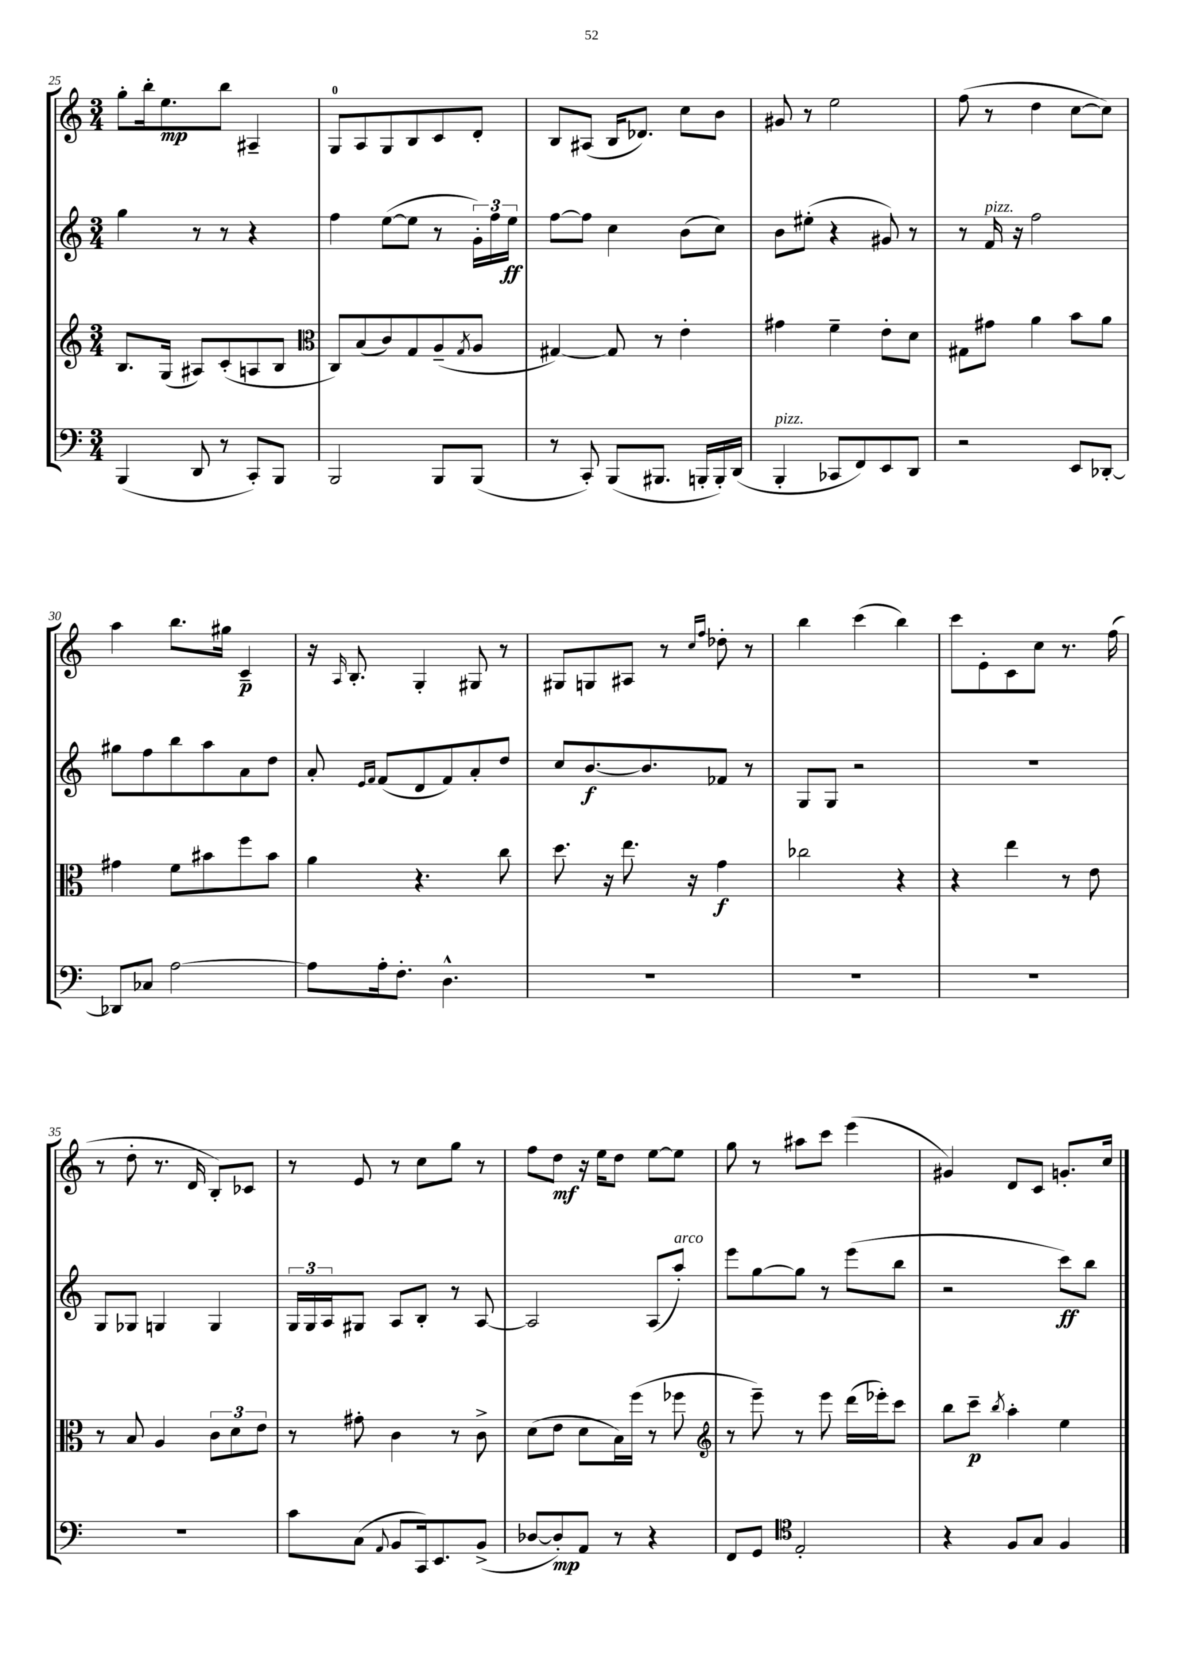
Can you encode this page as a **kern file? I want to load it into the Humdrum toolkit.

**kern	**kern	**kern	**kern
*staff4	*staff3	*staff2	*staff1
*clefF4	*clefG2	*clefG2	*clefG2
*k[]	*k[]	*k[]	*k[]
*M3/4	*M3/4	*M3/4	*M3/4
(4BBB	8.B	4gg	8gg'
.	.	.	16bb'
.	(16G	.	8.ee
8DD	8A#)	8r	.
8r	(8c'	8r	8bb
8CC')	8A	4r	4A#~
8BBB	8B	.	.
=	=	=	=
*	*clefC3	*	*
2BBB	8C)	4ff	8G
.	(8B	.	8A
.	8c)	([8ee	8G
.	8G	8ee]	8B
8BBB	(8A~	8r	8c
.	8qG	.	.
(8BBB	8A	24g')	8d'
.	.	24ff	.
.	.	24ee	.
=	=	=	=
8r	[4G#)	[8ff	8B
8CC')	.	8ff]	(8A#
(8BBB	8G#]	4cc	16B
.	.	.	8.d-)
8.BBB#	8r	.	.
.	4e'	(8b	8cc
16BBB'	.	.	.
16BBB')	.	8cc)	8b
(16DD	.	.	.
=	=	=	=
4BBB'	4g#	8b	8g#
.	.	(8ee#'	8r
8CC-	4f~	4r	2ee
8FF)	.	.	.
8EE	8e'	8g#)	.
8DD	8d	8r	.
=	=	=	=
2r	8G#	8r	(8ff
.	8g#	16f	8r
.	.	16r	.
.	4a	2ff	4dd
8EE	8b	.	[8cc
[8DD-'	8a	.	8cc])
=	=	=	=
8DD-]	4g#	8gg#	4aa
8C-	.	8ff	.
[2A	8f	8bb	8.bb
.	8b#	8aa	.
.	.	.	16gg#
.	8ff	8a	4c~
.	8b#	8dd	.
=	=	=	=
8A]	4a	8a'	16r
.	.	.	16qqA
.	.	.	8.B'
.	.	16qqe	.
.	.	16qqf	.
16A'	.	(8f	.
8.F'	.	.	.
.	4.r	8d	4G'
4.D^^	.	8f)	.
.	.	8a'	8G#
.	8cc	8dd	8r
=	=	=	=
2.r	8.dd	8cc	8G#
.	.	[8.b	8G
.	16r	.	.
.	8.ee	.	8A#
.	.	8.b]	.
.	.	.	8r
.	16r	.	.
.	.	.	16qqcc
.	.	.	16qqff
.	4g	8f-	8dd-'
.	.	8r	8r
=	=	=	=
2.r	2cc-	8G	4bb
.	.	8G	.
.	.	2r	(4ccc
.	4r	.	4bb)
=	=	=	=
2.r	4r	2.r	8ccc
.	.	.	8e'
.	4ee	.	8c
.	.	.	8cc
.	8r	.	8.r
.	8e	.	.
.	.	.	(16ff
=	=	=	=
2.r	8r	8G	8r
.	8B	8G-	8dd'
.	4A	4G	8.r
.	.	.	16d
.	12c	4G	8B')
.	12d	.	.
.	.	.	8c-
.	12e	.	.
=	=	=	=
8c	8r	24G	8r
.	.	24G	.
.	.	24A	.
(8C	8g#'	8G#	8e
8qqAA	.	.	.
8BB	4c	8A	8r
16CC)	.	8B'	8cc
8.EE	.	.	.
.	8r	8r	8gg
(8BB^	8c^	[8A	8r
=	=	=	=
[8D-	(8d	2A]	8ff
8D-'])	8e	.	8dd
8AA	8d	.	16r
.	.	.	16ee
8r	16B)	.	8dd
.	(16ff	.	.
4r	8r	(8A	[8ee
.	8ff-	8aa')	8ee]
=	=	=	=
*	*clefG2	*	*
8FF	8r	8eee	8gg
8GG	8eee~)	[8gg	8r
*clefC4	*	*	*
2E'	8r	8gg]	8aa#
.	8eee	8r	8ccc
.	(16ddd	(8eee	(4eee
.	16eee-')	.	.
.	8ccc	8bb	.
=	=	=	=
4r	8bb	2r	4g#)
.	8ccc~	.	.
.	8qbb	.	.
8F	4aa'	.	8d
8G	.	.	8c
4F	4ee	8ccc)	8.g'
.	.	8bb	.
.	.	.	16cc
==	==	==	==
*-	*-	*-	*-
